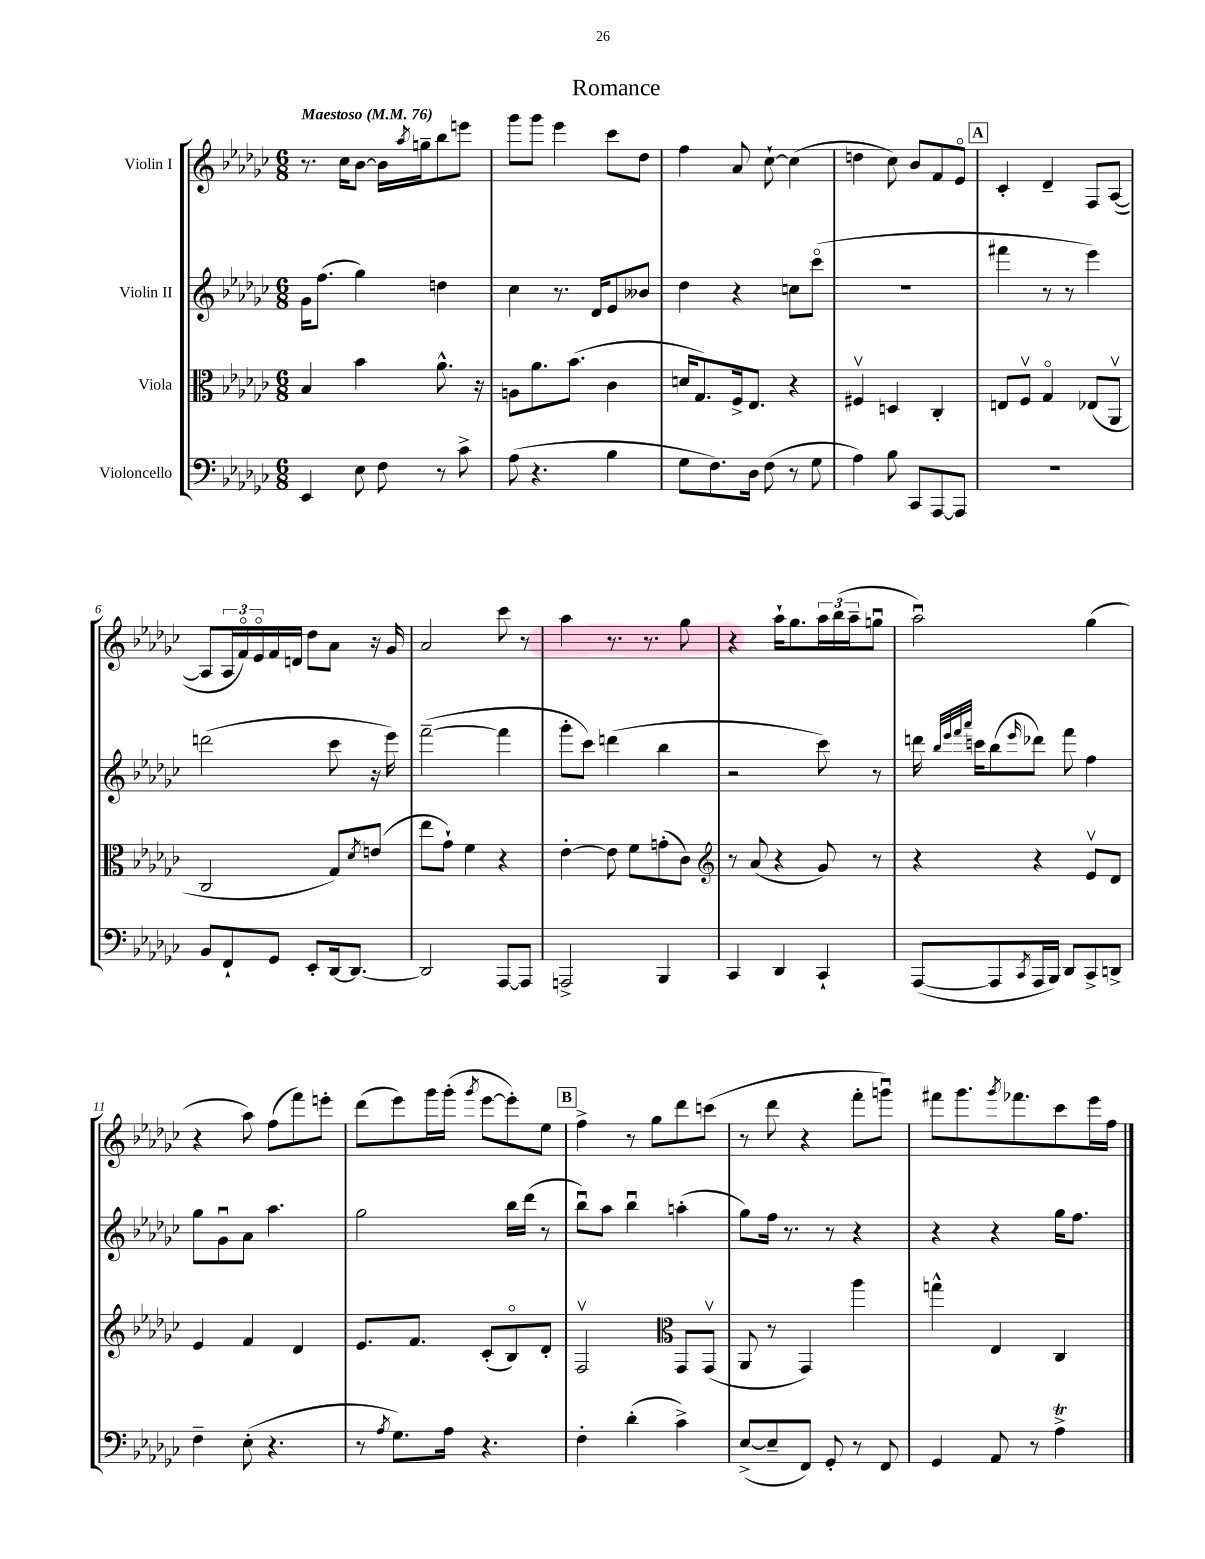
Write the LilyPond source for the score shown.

\header { title = "Romance" }
<<
\new StaffGroup <<
\new Staff = "s0" \with { instrumentName = "Violin I" } {
    \clef treble \key ges \major \numericTimeSignature \time 6/8 \tempo "Maestoso" 4 = 76
    r8. ces''16 bes'8~ bes'16 \acciaccatura { aes''8 } g''16-- bes''8 e'''8 |
    ges'''8 ges'''8 ees'''4 ces'''8 des''8 |
    f''4 aes'8 ces''8~-! ces''4( |
    d''4 ces''8) bes'8 f'8 ees'8\flageolet |
    \mark \markup { \box "A" } ces'4-. des'4-- f8 aes8~( |
    aes8 \tuplet 3/2 { aes16 f'16\flageolet) ees'16\flageolet } f'16 d'16 des''8 aes'8 r16 ges'16 |
    aes'2 ces'''8 r8 |
    aes''4 r8. r8. ges''8 |
    r4 aes''16-! ges''8. \tuplet 3/2 { aes''16 bes''16( aes''16-- } g''8\downbow |
    aes''2\downbow) ges''4( |
    r4 aes''8) f''8( f'''8) e'''8-. |
    des'''8( ees'''8) ges'''16 ges'''16-.( \acciaccatura { ges'''8 } ees'''8~ ees'''8-.) ees''8 |
    \mark \markup { \box "B" } f''4-> r8 ges''8 des'''8 c'''8( |
    r8 des'''8 r4 f'''8-. g'''8\downbow) |
    fis'''8 ges'''8. \acciaccatura { ges'''8 } fes'''8. ces'''8 ees'''16 f''16 \bar "|." |
}
\new Staff = "s1" \with { instrumentName = "Violin II" } {
    \clef treble \key ges \major \numericTimeSignature \time 6/8
    ges'16 f''8.( ges''4) d''4 |
    ces''4 r8. des'16 ees'8 beses'8 |
    des''4 r4 c''8 ces'''8\flageolet( |
    R2. |
    \mark \markup { \box "A" } fis'''4 r8 r8 ees'''4) |
    d'''2( ces'''8 r16 ees'''16) |
    f'''2~--( f'''4 |
    ges'''8-. ces'''8) d'''4( bes''4 |
    r2 ces'''8) r8 |
    d'''16 \grace { bes''32 ees'''32 f'''32 aes'''32 } c'''16 bes''8( \grace { ees'''16 } des'''8) f'''8 f''4 |
    ges''8 ges'8\downbow aes'8 aes''4. |
    ges''2 bes''16 des'''16( r8 |
    \mark \markup { \box "B" } bes''8\downbow) aes''8 bes''4\downbow a''4-.( |
    ges''8) f''16 r8. r8 r4 |
    r4 r4 ges''16 f''8. \bar "|." |
}
\new Staff = "s2" \with { instrumentName = "Viola" } {
    \clef alto \key ges \major \numericTimeSignature \time 6/8
    bes4 bes'4 aes'8.-^ r16 |
    a8 aes'8. bes'8.( ces'4 |
    d'16 ges8.) f16-> ees8. r4 |
    fis4\upbow d4 ces4-. |
    \mark \markup { \box "A" } e8 f8\upbow ges4\flageolet ees8( aes,8\upbow |
    ces2 ges8) \acciaccatura { des'8 } e'8( |
    ees''8 ges'8-!) f'4 r4 |
    ees'4~-. ees'8 f'8 g'8-.( ces'8) |
    \clef treble r8 aes'8( r4 ges'8) r8 |
    r4 r4 ees'8\upbow des'8 |
    ees'4 f'4 des'4 |
    ees'8. f'8. ces'8-.( bes8\flageolet) des'8-. |
    \mark \markup { \box "B" } f2\upbow \clef alto ges,8 ges,8\upbow( |
    aes,8 r8 ges,4) aes''4 |
    g''4-^ ees4 ces4 \bar "|." |
}
\new Staff = "s3" \with { instrumentName = "Violoncello" } {
    \clef bass \key ges \major \numericTimeSignature \time 6/8
    ees,4 ees8 f8 r8 ces'8-> |
    aes8( r4. bes4 |
    ges8 f8.) des16 f8( r8 ges8 |
    aes4) bes8 ces,8 aes,,8~ aes,,8 |
    \mark \markup { \box "A" } r2. |
    bes,8 f,8-! ges,8 ees,8-. des,16~ des,8.~ |
    des,2 aes,,8~ aes,,8 |
    a,,2-> bes,,4 |
    ces,4 des,4 ces,4-! |
    aes,,8~( aes,,8 \acciaccatura { ces,8 } aes,,16 bes,,16) des,8 ces,8-> d,8-> |
    f4-- ees8-.( r4. |
    r8 \acciaccatura { aes8 } ges8.) aes16 r4. |
    \mark \markup { \box "B" } f4-. des'4-.( ces'4->) |
    ees8~->( ees8-- f,8) ges,8-. r8 f,8 |
    ges,4 aes,8 r8 aes4->\trill \bar "|." |
}
>>
>>
